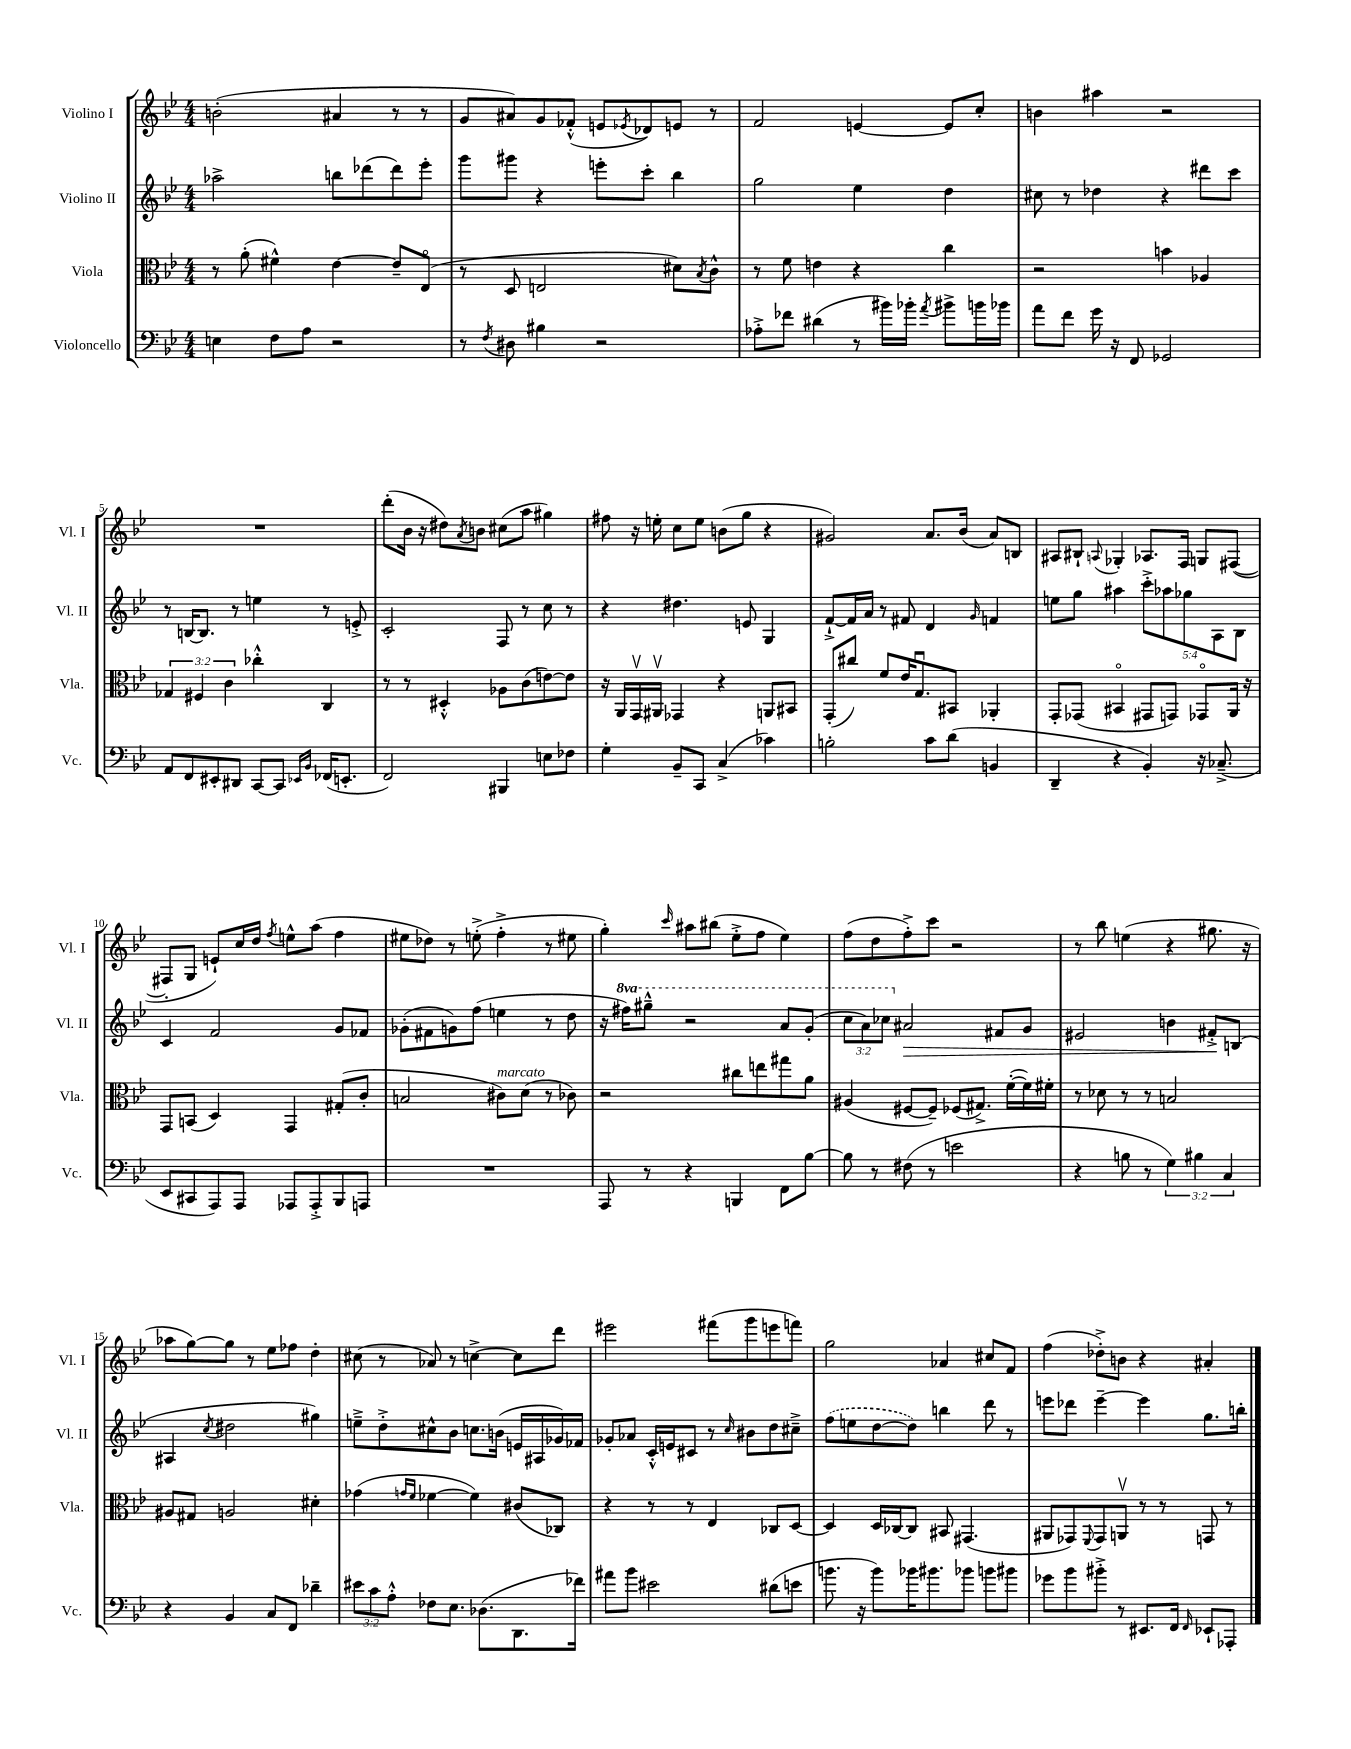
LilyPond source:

<<
\new StaffGroup <<
\new Staff = "s0" \with { instrumentName = "Violino I" shortInstrumentName = "Vl. I" } {
    \clef treble \key bes \major \numericTimeSignature \time 4/4
    b'2-.( ais'4 r8 r8 |
    g'8 ais'8) g'8 fes'8-.-^( e'8 \acciaccatura { ees'8 } des'8) e'8 r8 |
    f'2 e'4~ e'8 c''8-. |
    b'4 ais''4 r2 |
    R1 |
    d'''8-.( bes'16 r16 dis''8) \acciaccatura { a'8 } b'8 cis''8( a''8 gis''4) |
    fis''8 r16 e''16-. c''8 e''8 b'8( g''8 r4 |
    gis'2) a'8. bes'16( a'8) b8 |
    ais8 bis8-! \appoggiatura { a8 } ges4-. aes8. f16 g8 fis8~( |
    fis8-. g8 e'8-!) c''16 d''16 \acciaccatura { f''8 } e''8-^ a''8( f''4 |
    eis''8 des''8) r8 e''8-.->( f''4-.-> r8 eis''8 |
    g''4-.) \grace { c'''16 } ais''8 bis''8( ees''8-.-> f''8 ees''4) |
    f''8( d''8 f''8-.->) c'''8 r2 |
    r8 bes''8 e''4( r4 gis''8. r16 |
    aes''8 g''8~) g''8 r8 ees''8 fes''8 d''4-. |
    cis''8( r8 aes'8) r8 c''4~-> c''8 d'''8 |
    eis'''2 fis'''8( g'''8 e'''8 f'''8) |
    g''2 aes'4 cis''8 f'8 |
    f''4( des''8-.->) b'8 r4 ais'4-. \bar "|." |
}
\new Staff = "s1" \with { instrumentName = "Violino II" shortInstrumentName = "Vl. II" } {
    \clef treble \key bes \major \numericTimeSignature \time 4/4 \override Staff.TupletNumber.text = #tuplet-number::calc-fraction-text \set Staff.ottavationMarkups = #ottavation-simple-ordinals
    aes''2-> b''8 des'''8( des'''8) ees'''8-. |
    g'''8 gis'''8 r4 e'''8-. c'''8-. bes''4 |
    g''2 ees''4 d''4 |
    cis''8 r8 des''4 r4 dis'''8 c'''8 |
    r8 b16~ b8. r8 e''4 r8 e'8-.-> |
    c'2-. f8 r8 c''8 r8 |
    r4 dis''4. e'8 g4 |
    f'8~-!-> f'16 a'16 r8 fis'8 d'4 \grace { g'16 } f'4 |
    e''8 g''8 ais''4 \tuplet 5/4 { c'''8-.-> aes''8 ges''8 a8 bes8 } |
    c'4 f'2 g'8 fes'8 |
    ges'8-.( fis'8 g'8) f''8( e''4 r8 d''8 |
    r16 \ottava #1 fis'''16) gis'''8---^ r2 a''8 g''8-.( |
    \tuplet 3/2 { c'''8 a''8) ces'''8 \ottava #0 } ais'2\> fis'8 g'8 |
    eis'2 b'4 fis'8-.->\! b8( |
    ais4 \acciaccatura { c''8 } dis''2 gis''4) |
    e''8---> d''8-.-> cis''8-^ bes'8 c''8. b'16( e'16 ais16 ges'16) fes'16 |
    ges'8-. aes'8 c'16-.-^ e'16 cis'8 r8 \grace { c''16 } bis'8 d''8 cis''8---> |
    \once \slurDashed f''8( e''8 d''8~ d''8) b''4 d'''8 r8 |
    e'''8 des'''8 e'''4~-- e'''4 g''8. b''16-. \bar "|." |
}
\new Staff = "s2" \with { instrumentName = "Viola" shortInstrumentName = "Vla." } {
    \clef alto \key bes \major \numericTimeSignature \time 4/4 \override Staff.TupletNumber.text = #tuplet-number::calc-fraction-text
    r8 a'8-.( fis'4-^) ees'4~ ees'8-- ees8\flageolet( |
    r8 d8 e2 dis'8) \acciaccatura { bes8 } c'8-^ |
    r8 f'8 e'4 r4 c''4 |
    r2 b'4 aes4 |
    \tuplet 3/2 { ges4 fis4 c'4 } ces''4-.-^ c4 |
    r8 r8 dis4-.-^ aes8 c'8( e'8~) e'8 |
    r16 a,16 g,16\upbow ais,16\upbow ges,4 r4 a,8 bis,8 |
    g,8-.( cis''8) f'8 ees'16 g8.\downbow bis,8 aes,4-. |
    g,8-. ges,8( bis,4\flageolet gis,8 g,8) ges,8\flageolet a,16 r16 |
    g,8 b,8( d4) g,4 gis8-.( c'8-. |
    b2 cis'8^\markup { \italic "marcato" }) d'8( r8 ces'8) |
    r2 cis''8 e''8 gis''8 a'8 |
    ais4( fis8~ fis8--) fes8( gis8.->) f'16~-.( f'16) fis'16-. |
    r8 des'8 r8 r8 b2 |
    ais8 gis8 a2 dis'4-. |
    ges'4( \grace { g'16 f'16 } fes'4~ fes'4) cis'8( ces8) |
    r4 r8 r8 ees4 ces8 d8~ |
    d4 d16 ces16~ ces8 bis,8 gis,4.( |
    ais,8 ges,8) \appoggiatura { f,8 } ges,8 a,8\upbow r8 r8 g,8 r8 \bar "|." |
}
\new Staff = "s3" \with { instrumentName = "Violoncello" shortInstrumentName = "Vc." } {
    \clef bass \key bes \major \numericTimeSignature \time 4/4 \override Staff.TupletNumber.text = #tuplet-number::calc-fraction-text
    e4 f8 a8 r2 |
    r8 \acciaccatura { f8 } dis8 bis4 r2 |
    aes8-.-> fes'8 dis'4( r8 bis'16) bes'16-. \acciaccatura { a'8 } bis'8-> b'16 bes'16 |
    a'8 f'8 g'16 r16 f,8 ges,2 |
    a,8 f,8 eis,8-. dis,8 c,8~ c,8 \grace { ees,16 bes,16 } fes,16( e,8.-. |
    f,2) bis,,4 e8 fes8 |
    g4-. bes,8-- c,8 c4->( ces'4) |
    b2-. c'8 d'8( b,4 |
    d,4-- r4 bes,4-.) r16 ces8.--->( |
    ees,8 cis,8 a,,8) a,,8 aes,,8 aes,,8-.-> bes,,8 a,,8 |
    R1 |
    a,,8 r8 r4 b,,4 f,8 bes8~ |
    bes8 r8 fis8( r8 e'2 |
    r4 b8 r8 \tuplet 3/2 { g4) bis4 c4 } |
    r4 bes,4 c8 f,8 des'4-- |
    \tuplet 3/2 { eis'8 c'8 a8-.-^ } fes8 ees8. des8.( d,8. fes'16) |
    ais'8 bes'8 eis'2 dis'8( e'8 |
    b'8. r16 b'8) bes'16 bis'8. bes'8 b'8 bis'8 |
    ges'8 bes'8 bis'8-.-> r8 eis,8. f,16 \grace { f,16 } ees,8-! aes,,8-. \bar "|." |
}
>>
>>
